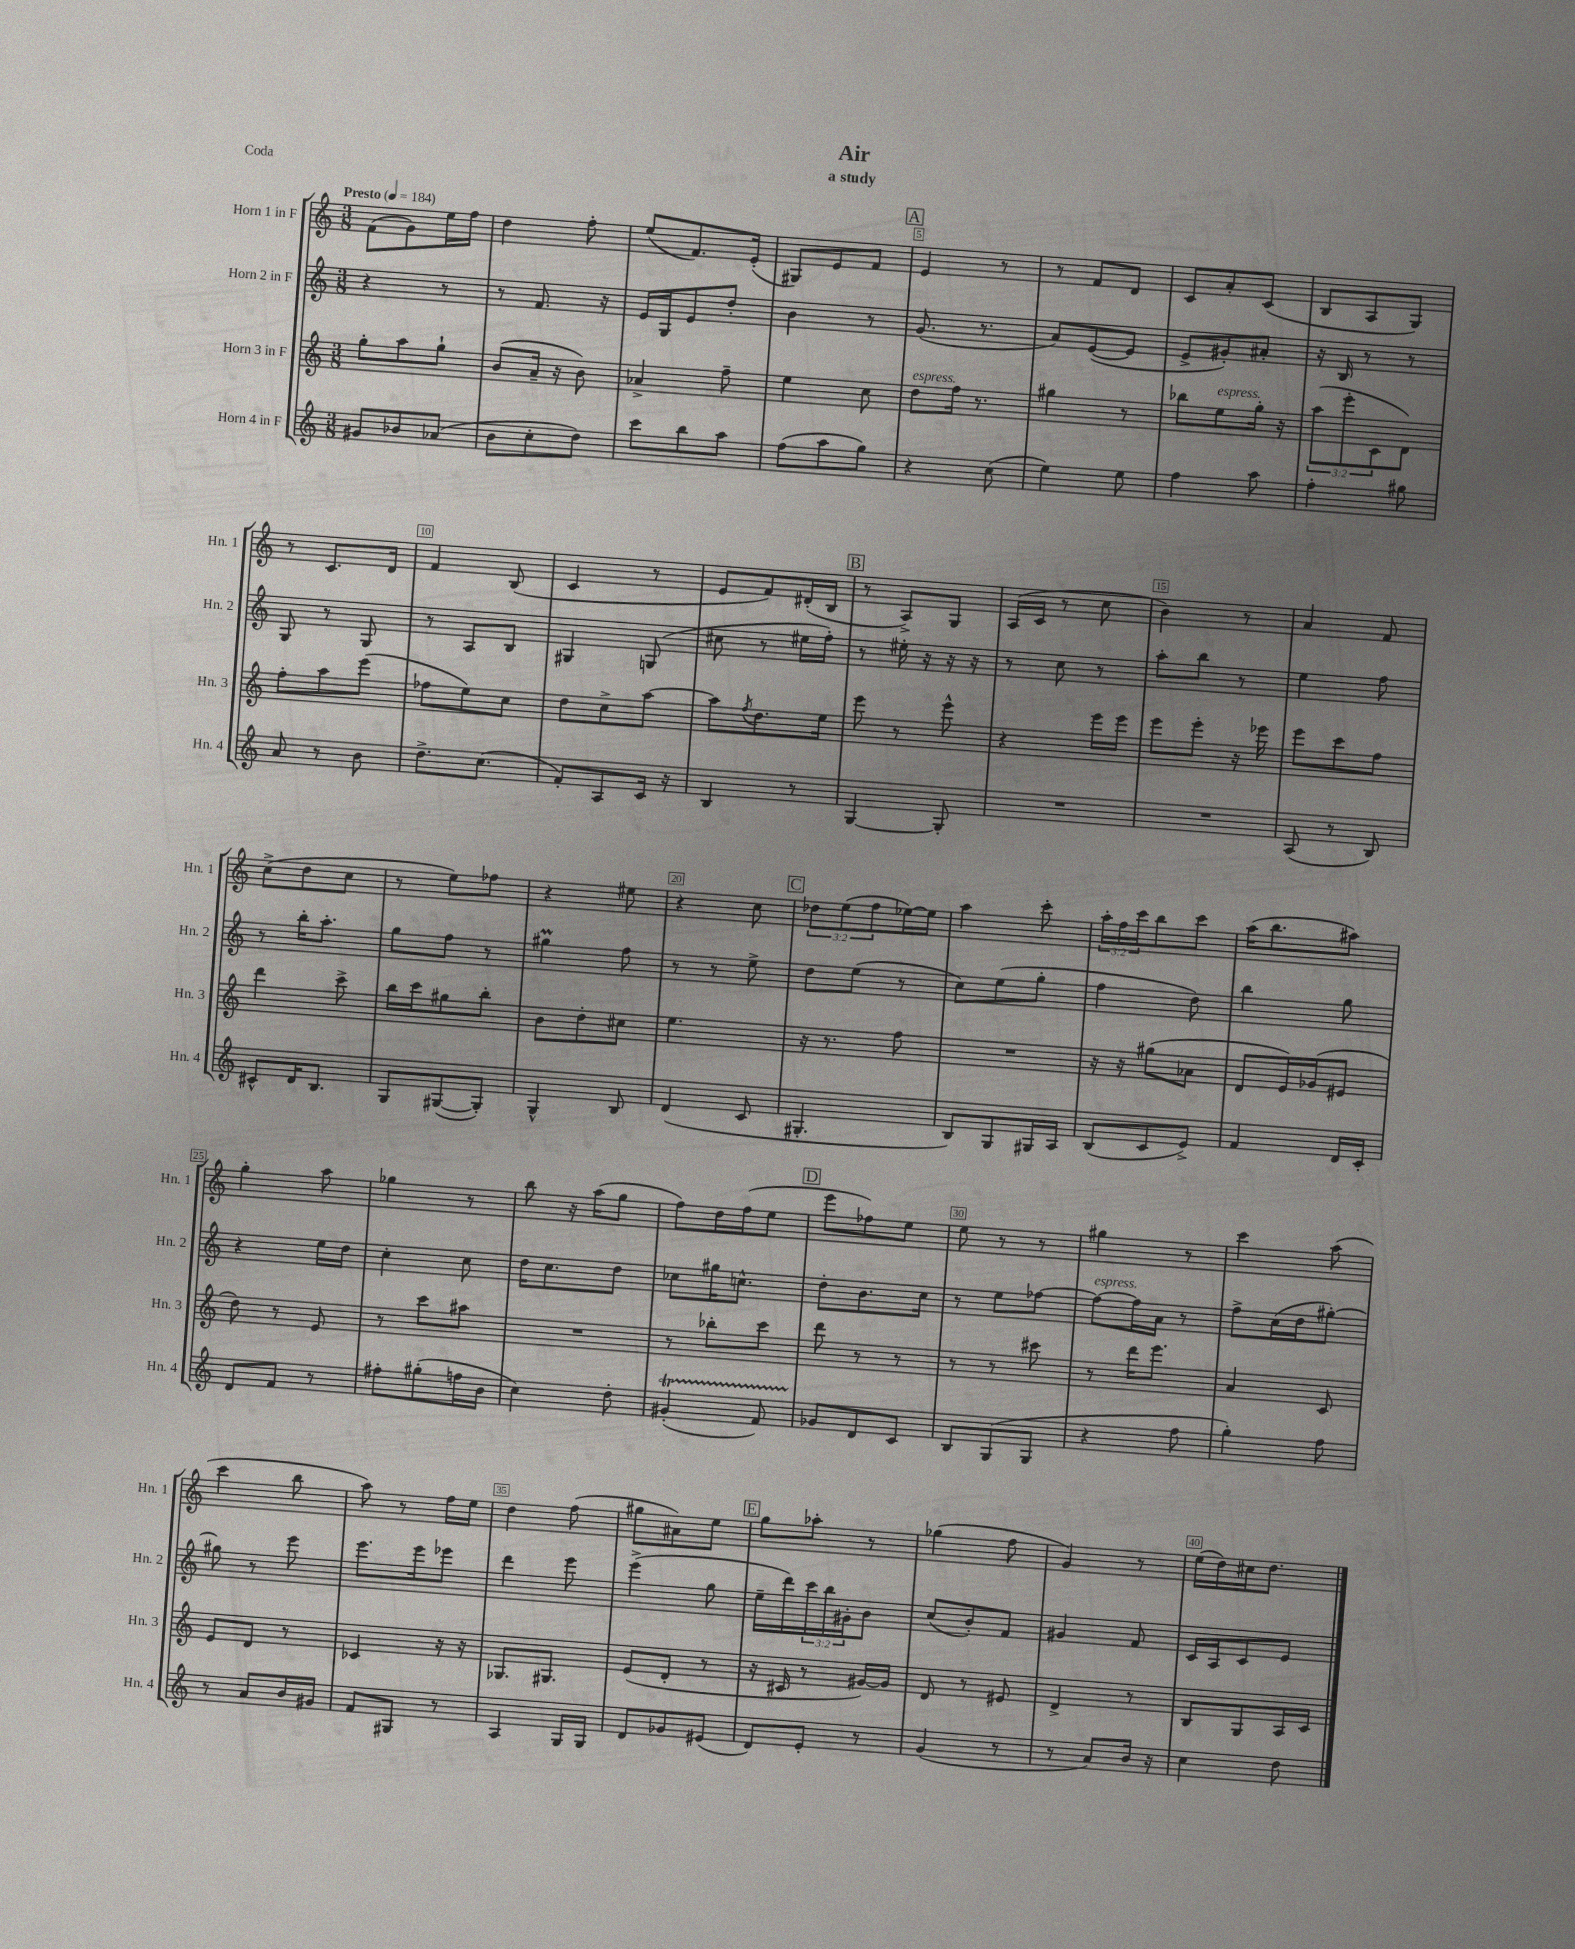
\header { title = "Air" subtitle = "a study" piece = "Coda" }
<<
\new StaffGroup <<
\new Staff = "s0" \with { instrumentName = "Horn 1 in F" shortInstrumentName = "Hn. 1" } {
    \clef treble \key c \major \numericTimeSignature \time 3/8 \override Staff.TupletNumber.text = #tuplet-number::calc-fraction-text \tempo "Presto" 4 = 184
    f'8( g'8) e''16 f''16 |
    d''4 f''8-. |
    e''8( f'8.) e'16-.( |
    gis8) e'8 f'8 |
    \mark \markup { \box "A" } e'4 r8 |
    r8 f'8 d'8 |
    c'8 a'8-. c'8( |
    b8 a8 g8) |
    r8 c'8. d'16 |
    f'4 b8( |
    c'4 r8 |
    e'8 f'8) dis'16-.( b16 |
    \mark \markup { \box "B" } r8 a8->) g8 |
    a16( c'16 r8 c''8 |
    b'4) r8 |
    a'4 f'8 |
    c''8->( d''8 c''8 |
    r8 e''8) fes''8 |
    r4 eis''8 |
    r4 c''8 |
    \mark \markup { \box "C" } \tuplet 3/2 { des''8 e''8( f''8 } ees''16~) ees''16 |
    a''4 c'''8-. |
    \tuplet 3/2 { a''16-. f''16 c'''16 } b''8 c'''8 |
    a''16( b''8. ais''8) |
    g''4-. a''8 |
    ges''4 r8 |
    b''8 r16 a''16( g''8 |
    f''8) d''16 f''16( e''8 |
    \mark \markup { \box "D" } e'''8 fes''8) e''8 |
    e''8 r8 r8 |
    gis''4 r8 |
    c'''4 a''8( |
    c'''4 b''8 |
    a''8) r8 f''16 e''16 |
    d''4 f''8( |
    gis''8 ais'8) e''8 |
    \mark \markup { \box "E" } g''8 aes''8-. r8 |
    ges''4( f''8 |
    g'4) r8 |
    e''16( d''16) cis''16 d''8. \bar "|." |
}
\new Staff = "s1" \with { instrumentName = "Horn 2 in F" shortInstrumentName = "Hn. 2" } {
    \clef treble \key c \major \numericTimeSignature \time 3/8 \override Staff.TupletNumber.text = #tuplet-number::calc-fraction-text
    r4 r8 |
    r8 f'8. r16 |
    e'16 g16 e'8 d''8-. |
    b'4 r8 |
    \mark \markup { \box "A" } g'8.( r8. |
    a'8) e'8~( e'8 |
    e'8-> gis'8-.) ais'8-. |
    r16 b16 r8 r8 |
    g8 r8 g8 |
    r8 a8 b8 |
    gis4 g8( |
    cis''8 r8 eis''16 f''16-.) |
    \mark \markup { \box "B" } r8 eis''16-. r16 r16 r16 |
    r8 c''8 r8 |
    a''8-. b''8 r8 |
    e''4 f''8 |
    r8 b''16-. a''8.-. |
    g''8 f''8 r8 |
    gis''4\prall f''8 |
    r8 r8 e''8-> |
    \mark \markup { \box "C" } d''8 e''8( r8 |
    c''8) e''8( g''8-. |
    f''4 d''8) |
    b''4 g''8 |
    r4 e''16 d''16 |
    c''4-. c''8 |
    d''16 c''8. d''8 |
    ces''8 gis''16 c''8.-^ |
    \mark \markup { \box "D" } d''8-. b'8. c''16 |
    r8 e''8 fes''8~ |
    fes''8~^\markup { \italic "espress." } fes''16 a'16 r8 |
    f''8-> c''16( d''16 gis''8~-.) |
    gis''8 r8 e'''8 |
    e'''8. e'''16 ees'''8 |
    d'''4 e'''8 |
    e'''4->( g''8 |
    \mark \markup { \box "E" } e''16-- d'''16) \tuplet 3/2 { c'''16 b''16 gis'16-. } b'8 |
    c''8( b'8-.) f'8 |
    gis'4 f'8 |
    c'16 a16 c'8 e'8 \bar "|." |
}
\new Staff = "s2" \with { instrumentName = "Horn 3 in F" shortInstrumentName = "Hn. 3" } {
    \clef treble \key c \major \numericTimeSignature \time 3/8 \override Staff.TupletNumber.text = #tuplet-number::calc-fraction-text
    g''8-. a''8 g''8-! |
    b'8( a'16-- r16 b'8) |
    aes'4-> f''8-- |
    e''4 c''8 |
    \mark \markup { \box "A" } d''8^\markup { \italic "espress." } f''16 r8. |
    gis''4 r8 |
    bes''8 e''8^\markup { \italic "espress." } g''16-. r16 |
    \tuplet 3/2 { a''8( e'''8-. c'8 } d'8) |
    f''8-. a''8 e'''8( |
    fes''8 e''8) c''8 |
    d''8 c''8-> a''8~ |
    a''8 \acciaccatura { f''8 } d''8. e''16 |
    \mark \markup { \box "B" } e'''8 r8 e'''8-^ |
    r4 e'''16 e'''16 |
    e'''8 e'''8-. r16 ees'''16 |
    e'''8 c'''8 f''8 |
    d'''4 c'''8-> |
    b''16 c'''16 gis''8 b''8-. |
    b'8 d''8-. cis''8 |
    e''4. |
    \mark \markup { \box "C" } r16 r8. f''8 |
    R4. |
    r16 r16 gis''8( aes'8 |
    d'8 e'16) ges'16( eis'8 |
    d''8) r8 e'8 |
    r8 c'''8 ais''8 |
    R4. |
    r8 bes''8-. c'''8 |
    \mark \markup { \box "D" } d'''8 r8 r8 |
    r8 r8 cis'''8 |
    r8 d'''16 e'''8. |
    a'4 c'8 |
    e'8 d'8 r8 |
    ces'4 r16 r16 |
    ges8. gis8. |
    e'8( d'8-. r8 |
    \mark \markup { \box "E" } r16 cis'16 r8 gis'16~) gis'16 |
    d'8 r8 eis'8 |
    d'4-> r8 |
    b8 g8 a16 c'16 \bar "|." |
}
\new Staff = "s3" \with { instrumentName = "Horn 4 in F" shortInstrumentName = "Hn. 4" } {
    \clef treble \key c \major \numericTimeSignature \time 3/8
    gis'8 bes'8 aes'8( |
    b'8 c''8-. d''8) |
    c'''8 b''8 a''8 |
    f''8( a''8 g''8) |
    \mark \markup { \box "A" } r4 c''8( |
    e''4) e''8 |
    f''4 a''8 |
    f''4-. gis''8 |
    a'8 r8 b'8 |
    d''8.-> c''8.( |
    f'8-.) a8 c'16 r16 |
    b4 r8 |
    \mark \markup { \box "B" } g4~ g8-. |
    R4. |
    R4. |
    a8( r8 b8) |
    cis'8-^ d'16 b8. |
    g8 gis8~( gis8-.) |
    g4-^ b8 |
    d'4( c'8 |
    \mark \markup { \box "C" } gis4.-. |
    b8) g8 gis16 a16 |
    b8( c'8 e'8->) |
    f'4 d'16 c'16-. |
    d'8 f'8 r8 |
    fis''8-. gis''8-.( f''16 b'16 |
    c''4) d''8-. |
    gis'4-.\startTrillSpan( f'8) |
    \mark \markup { \box "D" } ges'8\stopTrillSpan d'8 c'8 |
    b8 g8( g8 |
    r4 f''8 |
    g''4-.) f''8 |
    r8 a'8 b'16 gis'16 |
    f'8 gis8 r8 |
    a4 g16 g16 |
    d'8 ges'8 eis'8( |
    \mark \markup { \box "E" } d'8) e'8-. r8 |
    g'4( r8 |
    r8 a'8) b'16 r16 |
    c''4 d''8 \bar "|." |
}
>>
>>
\layout { \context { \Score \override BarNumber.break-visibility = ##(#f #t #t) barNumberVisibility = #(every-nth-bar-number-visible 5) \override BarNumber.stencil = #(make-stencil-boxer 0.1 0.3 ly:text-interface::print) } }
